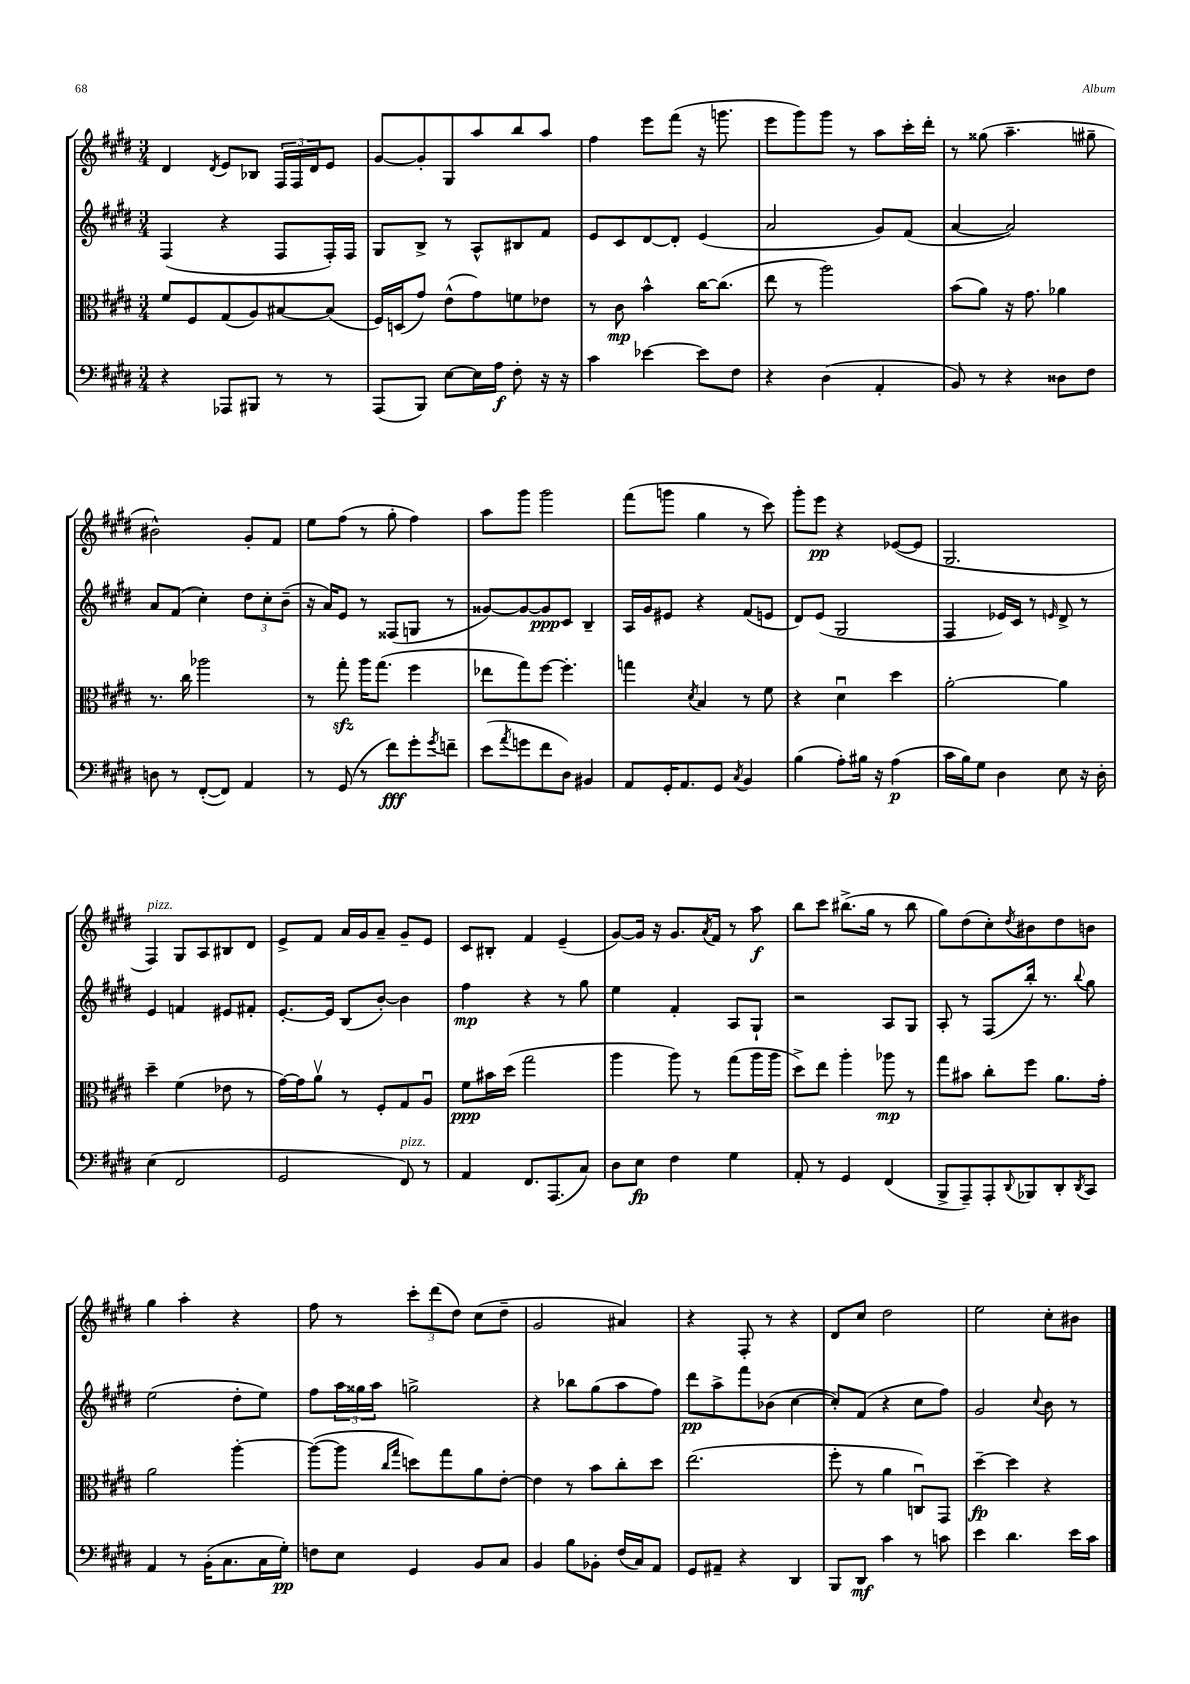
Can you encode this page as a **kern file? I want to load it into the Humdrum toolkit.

**kern	**kern	**kern	**kern
*staff4	*staff3	*staff2	*staff1
*clefF4	*clefC3	*clefG2	*clefG2
*k[f#c#g#d#]	*k[f#c#g#d#]	*k[f#c#g#d#]	*k[f#c#g#d#]
*M3/4	*M3/4	*M3/4	*M3/4
4r	8f#	(4F#	4d#
.	8F#	.	.
.	.	.	8qd#
8AAA-	(8G#	4r	8e
8BBB#	8A)	.	8B-
8r	[8B#	8F#	24F#
.	.	.	24F#
.	.	.	24d#
8r	(8B#]	16F#')	8e
.	.	16F#	.
=	=	=	=
(8AAA	16F#)	8G#	[8g#
.	(16D	.	.
8BBB)	8g#)	8B^	8g#']
[8E	(8e^^	8r	8G#
16E]	8g#)	8A^^	8aa
16A	.	.	.
8F#'	8f	8B#	8bb
16r	8e-	8f#	8aa
16r	.	.	.
=	=	=	=
4c#	8r	8e	4ff#
.	8c#	8c#	.
[4e-	4b^^	[8d#	8eee
.	.	8d#']	(8fff#
8e-]	[16cc#	(4e	16r
.	(8.cc#]	.	8.ggg
8F#	.	.	.
=	=	=	=
4r	8ee	2a	8eee
.	8r	.	8ggg#)
(4D#	2aa)	.	8ggg#
.	.	.	8r
4AA'	.	8g#)	8aa
.	.	(8f#	16ccc#'
.	.	.	16ddd#'
=	=	=	=
8BB)	(8b	[4a	8r
8r	8a)	.	(8gg##
4r	16r	2a])	4.aa~
.	8.g#	.	.
8D##	4a-	.	.
8F#	.	.	8gg#~
=	=	=	=
8D	8.r	8a	2b#^^)
8r	.	(8f#	.
.	16cc#	.	.
([8FF#'	2aa-	4cc#')	.
8FF#])	.	.	.
4AA	.	12dd#	8g#'
.	.	12cc#'	.
.	.	.	8f#
.	.	(12b~	.
=	=	=	=
8r	8r	16r	8ee
.	.	16a)	.
(8GG#	8gg#'	8e	(8ff#
8r	16aa	8r	8r
.	(8.gg#	.	.
8f#)	.	(8F##	8gg#'
8g#'	4ff#	8G	4ff#)
8qg#	.	.	.
8f~	.	8r	.
=	=	=	=
(8e	8ee-	[8g##)	8aa
8qa	.	.	.
8g	8gg#)	8g##_	8ggg#
8f#	[8ff#	8g##]	2ggg#
8D#)	4.ff#']	8c#	.
4BB#	.	4B~	.
=	=	=	=
8AA	4gg	16A	(8fff#
.	.	16g#	.
16GG#'	.	8e#	8ggg
8.AA	.	.	.
.	8qd#	.	.
.	4B	4r	4gg#
8GG#	.	.	.
8qC#	.	.	.
4BB	8r	(8f#	8r
.	8f#	8e	8ccc#)
=	=	=	=
(4B	4r	8d#)	8ggg#'
.	.	(8e	8eee
8A')	4d#u	2G#	4r
16B#	.	.	.
16r	.	.	.
(4A	4dd#	.	([8e-
.	.	.	8e-]
=	=	=	=
16c#	[2a'	4F#	2.G#
16B)	.	.	.
8G#	.	.	.
4D#	.	16e-)	.
.	.	16c#	.
.	.	8r	.
.	.	16qqe	.
8E	4a]	8d#^	.
16r	.	8r	.
16D#'	.	.	.
=	=	=	=
(4E	4dd#~	4e	4F#)
2FF#	(4f#	4f	8G#
.	.	.	8A
.	8e-	8e#	8B#
.	8r	8f#'	8d#
=	=	=	=
2GG#	[16g#)	[8.e'	8e^
.	16g#]	.	.
.	8av	.	8f#
.	.	16e]	.
.	8r	(8B	16a
.	.	.	16g#
.	8F#'	[8b')	8a~
8FF#)	8G#	4b]	8g#~
8r	8Au	.	8e
=	=	=	=
4AA	8f#	4ff#	8c#
.	16b#	.	8B#'
.	(16dd#	.	.
8.FF#	2gg#	4r	4f#
(8.AAA	.	.	.
.	.	8r	(4e~
8C#)	.	8gg#	.
=	=	=	=
8D#	4aa	4ee	[8g#)
8E	.	.	16g#]
.	.	.	16r
4F#	8aa)	4f#'	8.g#
.	8r	.	.
.	.	.	8qa
.	.	.	16f#
4G#	(8gg#	8A	8r
.	16aa	8G#`	8aa
.	16aa	.	.
=	=	=	=
8AA'	8dd#^)	2r	8bb
8r	8ee	.	8ccc#
4GG#	4aa'	.	(8.bb#^
.	.	.	16gg#
(4FF#	8aa-	8A	8r
.	8r	8G#	8bb#
=	=	=	=
8BBB^	8gg#	8A'	8gg#)
8AAA~)	8b#	8r	(8dd#
8AAA'	8cc#'	(8F#	8cc#')
8qqDD#	.	.	8qdd#
8BBB-	8ff#	16bb')	8b#
.	.	8.r	.
8DD#'	8.a	.	8dd#
8qDD#	.	8qqbb	.
8CC#	.	8gg#	8b
.	16g#'	.	.
=	=	=	=
4AA	2a	(2ee	4gg#
8r	.	.	4aa'
(16BB'	.	.	.
8.C#	.	.	.
.	[4aa'	8dd#'	4r
16C#	.	8ee)	.
16G#')	.	.	.
=	=	=	=
8F	(8aa_	8ff#	8ff#
8E	8aa]	24aa	8r
.	.	24gg##	.
.	.	24aa	.
.	16qqcc#	.	.
.	16qqgg#	.	.
4GG#	8dd)	2gg^	12ccc#'
.	.	.	(12ddd#
.	8gg#	.	.
.	.	.	12dd#)
8BB	8a	.	(8cc#
8C#	[8e'	.	8dd#~
=	=	=	=
4BB	4e]	4r	2g#
8B	8r	8bb-	.
8BB-'	8b	(8gg#	.
(16F#	8cc#'	8aa	4a#)
16C#)	.	.	.
8AA	8dd#	8ff#)	.
=	=	=	=
8GG#	(2.ee	8ddd#	4r
8AA#~	.	8aa^	.
4r	.	8fff#	8F#'
.	.	(8b-	8r
4DD#	.	[4cc#	4r
=	=	=	=
8BBB	8ff#'	8cc#'])	8d#
8DD#	8r	(8f#	8cc#
4c#	4a	4r	2dd#
8r	8Cu)	8cc#	.
8c	8GG#	8ff#)	.
=	=	=	=
4e	[4dd#~	2g#	2ee
4.d#	4dd#]	.	.
.	.	8qqcc#	.
.	4r	8b	8cc#'
16e	.	8r	8b#
16c#	.	.	.
==	==	==	==
*-	*-	*-	*-
